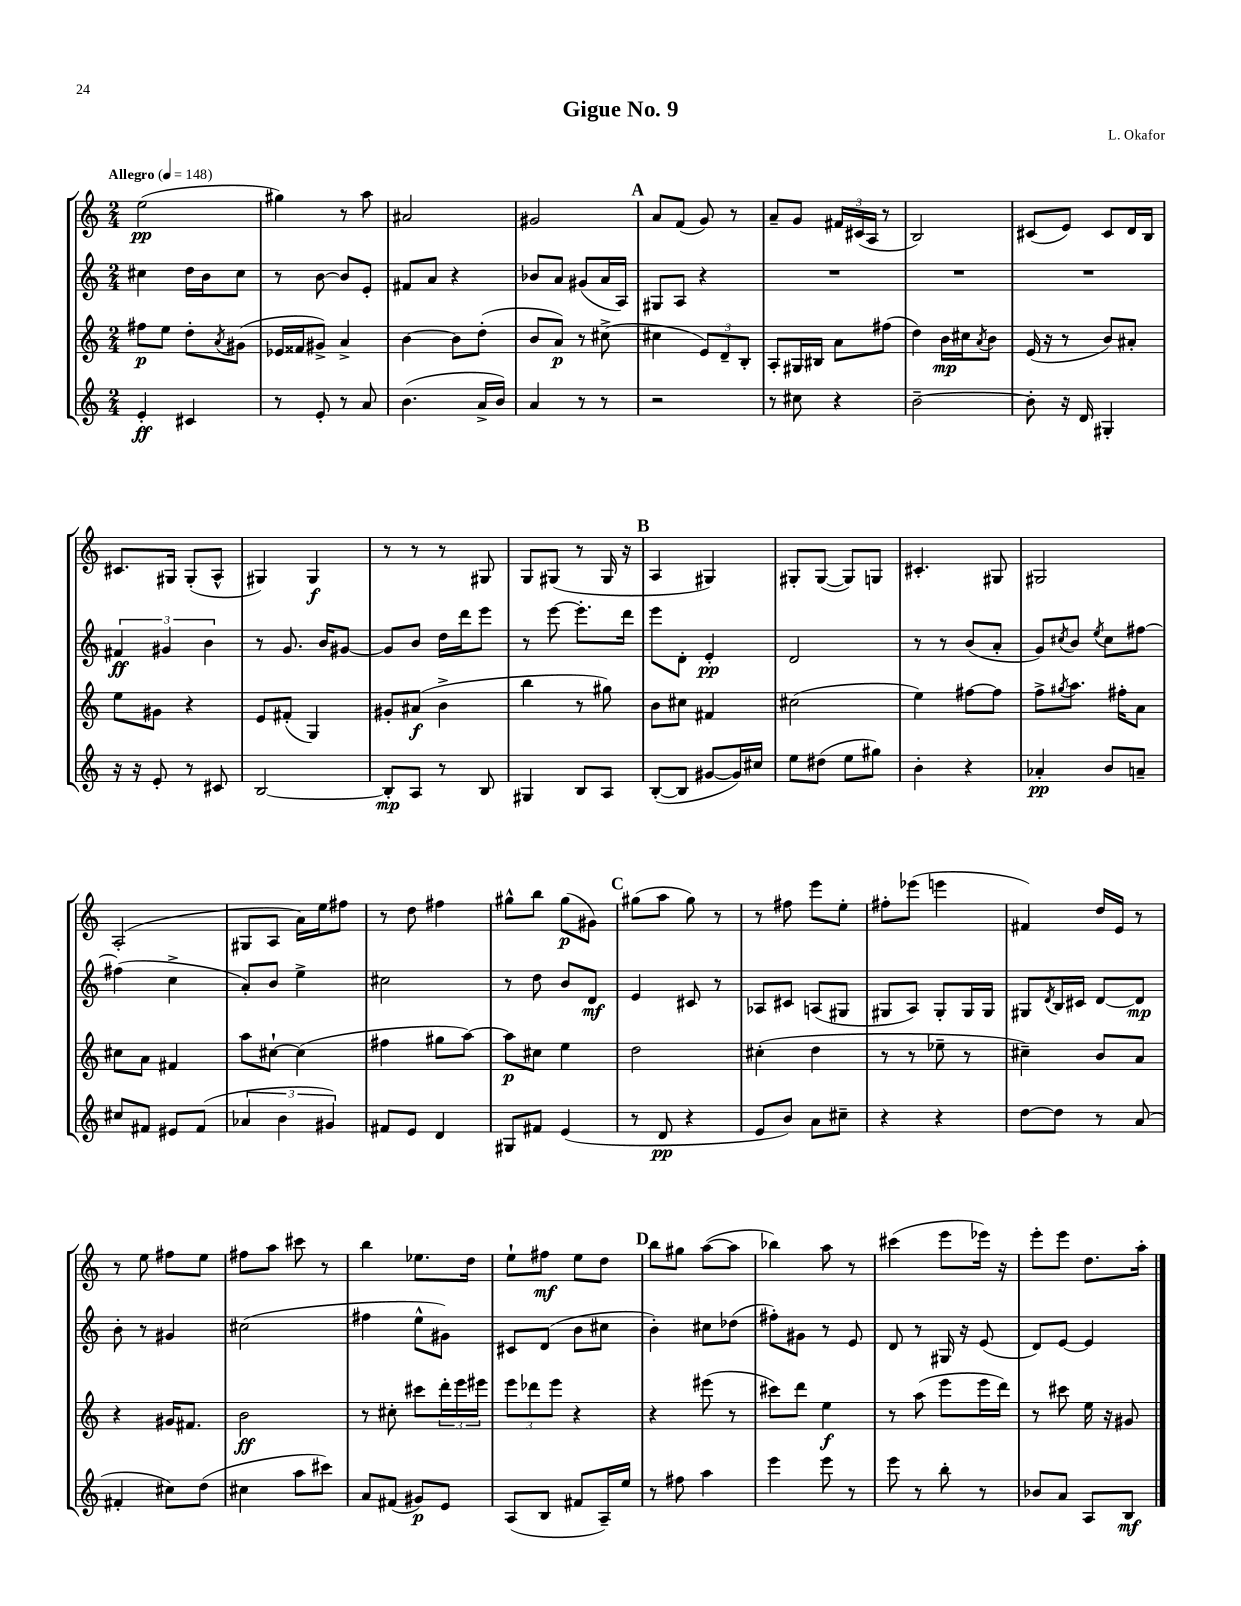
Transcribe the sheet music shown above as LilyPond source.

\header { title = "Gigue No. 9" composer = "L. Okafor" }
<<
\new StaffGroup <<
\new Staff = "s0" {
    \clef treble \key c \major \numericTimeSignature \time 2/4 \tempo "Allegro" 4 = 148
    e''2\pp( |
    gis''4) r8 a''8 |
    ais'2 |
    gis'2 |
    \mark \markup { \bold "A" } a'8 f'8( g'8) r8 |
    a'8-- g'8 \tuplet 3/2 { fis'16 cis'16( a16 } r8 |
    b2) |
    cis'8( e'8) cis'8 d'16 b16 |
    cis'8. gis16 gis8-.( a8-^ |
    gis4) gis4\f |
    r8 r8 r8 gis8 |
    g8 gis8( r8 gis16 r16 |
    \mark \markup { \bold "B" } a4 gis4) |
    gis8-. gis8~( gis8) g8 |
    cis'4.-. gis8 |
    gis2 |
    a2-.( |
    gis8 a8 a'16) e''16 fis''8 |
    r8 d''8 fis''4 |
    gis''8-^ b''8 gis''8\p( gis'8) |
    \mark \markup { \bold "C" } gis''8( a''8 gis''8) r8 |
    r8 fis''8 e'''8 e''8-. |
    fis''8-. ees'''8( e'''4 |
    fis'4) d''16 e'16 r8 |
    r8 e''8 fis''8 e''8 |
    fis''8 a''8 cis'''8 r8 |
    b''4 ees''8. d''16 |
    e''8-! fis''8\mf e''8 d''8 |
    \mark \markup { \bold "D" } b''8 gis''8 a''8~( a''8 |
    bes''4) a''8 r8 |
    cis'''4( e'''8 ees'''16) r16 |
    e'''8-. e'''8 d''8. a''16-. \bar "|." |
}
\new Staff = "s1" {
    \clef treble \key c \major \numericTimeSignature \time 2/4
    cis''4 d''16 b'16 cis''8 |
    r8 b'8~ b'8 e'8-. |
    fis'8 a'8 r4 |
    bes'8 a'8 gis'8( a'16 a16) |
    \mark \markup { \bold "A" } gis8 a8 r4 |
    R2 |
    R2 |
    R2 |
    \tuplet 3/2 { fis'4\ff gis'4 b'4 } |
    r8 g'8. b'16 gis'8~ |
    gis'8 b'8 d''16 d'''16 e'''8 |
    r8 e'''8~ e'''8.-. d'''16 |
    \mark \markup { \bold "B" } e'''8 d'8-. e'4-.\pp |
    d'2 |
    r8 r8 b'8( a'8-. |
    g'8) \acciaccatura { cis''8 } b'8 \acciaccatura { e''8 } cis''8 fis''8~ |
    fis''4( c''4-> |
    a'8-.) b'8 e''4-> |
    cis''2 |
    r8 d''8 b'8 d'8\mf |
    \mark \markup { \bold "C" } e'4 cis'8 r8 |
    aes8 cis'8 a8( gis8 |
    gis8 a8) gis8-. gis16 gis16 |
    gis8 \acciaccatura { d'8 } b16 cis'16 d'8~ d'8\mp |
    b'8-. r8 gis'4 |
    cis''2( |
    fis''4 e''8-^ gis'8) |
    cis'8 d'8( b'8 cis''8 |
    \mark \markup { \bold "D" } b'4-.) cis''8 des''8( |
    fis''8-.) gis'8 r8 e'8 |
    d'8 r8 gis16 r16 e'8( |
    d'8) e'8~ e'4 \bar "|." |
}
\new Staff = "s2" {
    \clef treble \key c \major \numericTimeSignature \time 2/4
    fis''8\p e''8 d''8-. \acciaccatura { a'8 } gis'8( |
    ees'16 fisis'16 gis'8->) a'4-> |
    b'4~ b'8 d''8-.( |
    b'8 a'8\p) r8 cis''8->( |
    \mark \markup { \bold "A" } cis''4 \tuplet 3/2 { e'8) d'8-- b8-. } |
    a8-. gis16 bis16 a'8 fis''8( |
    d''4) b'16\mp cis''16 \acciaccatura { a'8 } b'8 |
    e'16( r16 r8 b'8) ais'8-. |
    e''8 gis'8 r4 |
    e'8 fis'8-.( g4) |
    gis'8-. ais'8\f( b'4-> |
    b''4 r8 gis''8) |
    \mark \markup { \bold "B" } b'8 cis''8 fis'4 |
    cis''2( |
    e''4) fis''8~ fis''8 |
    f''8-> \acciaccatura { gis''8 } a''8. fis''16-. a'8 |
    cis''8 a'8 fis'4 |
    a''8 cis''8~-! cis''4( |
    fis''4 gis''8 a''8~) |
    a''8\p cis''8 e''4 |
    \mark \markup { \bold "C" } d''2 |
    cis''4-.( d''4 |
    r8 r8 ees''8-- r8 |
    cis''4--) b'8 a'8 |
    r4 gis'16 fis'8. |
    b'2\ff |
    r8 cis''8-. cis'''8 \tuplet 3/2 { d'''16-. e'''16 eis'''16 } |
    \tuplet 3/2 { e'''8 des'''8 e'''8 } r4 |
    \mark \markup { \bold "D" } r4 eis'''8( r8 |
    cis'''8) d'''8 e''4\f |
    r8 a''8( e'''8 e'''16 d'''16) |
    r8 cis'''8 e''16 r16 gis'8 \bar "|." |
}
\new Staff = "s3" {
    \clef treble \key c \major \numericTimeSignature \time 2/4
    e'4-.\ff cis'4 |
    r8 e'8-. r8 a'8 |
    b'4.( a'16-> b'16) |
    a'4 r8 r8 |
    \mark \markup { \bold "A" } r2 |
    r8 cis''8 r4 |
    b'2~-- |
    b'8-. r16 d'16 gis4-. |
    r16 r16 e'8-. r8 cis'8 |
    b2~ |
    b8-.\mp a8 r8 b8 |
    gis4 b8 a8 |
    \mark \markup { \bold "B" } b8~-.( b8 gis'8~ gis'16) cis''16 |
    e''8 dis''8( e''8 gis''8) |
    b'4-. r4 |
    aes'4-.\pp b'8 a'8-- |
    cis''8 fis'8 eis'8 fis'8( |
    \tuplet 3/2 { aes'4 b'4 gis'4) } |
    fis'8 e'8 d'4 |
    gis8 fis'8 e'4( |
    \mark \markup { \bold "C" } r8 d'8\pp r4 |
    e'8 b'8) a'8 cis''8-- |
    r4 r4 |
    d''8~ d''8 r8 a'8( |
    fis'4-. cis''8) d''8( |
    cis''4 a''8 cis'''8) |
    a'8 fis'8( gis'8\p) e'8 |
    a8( b8 fis'8 a16--) e''16 |
    \mark \markup { \bold "D" } r8 fis''8 a''4 |
    e'''4 e'''8 r8 |
    e'''8 r8 b''8-. r8 |
    bes'8 a'8 a8 b8\mf \bar "|." |
}
>>
>>
\layout { \context { \Score \remove "Bar_number_engraver" } }
